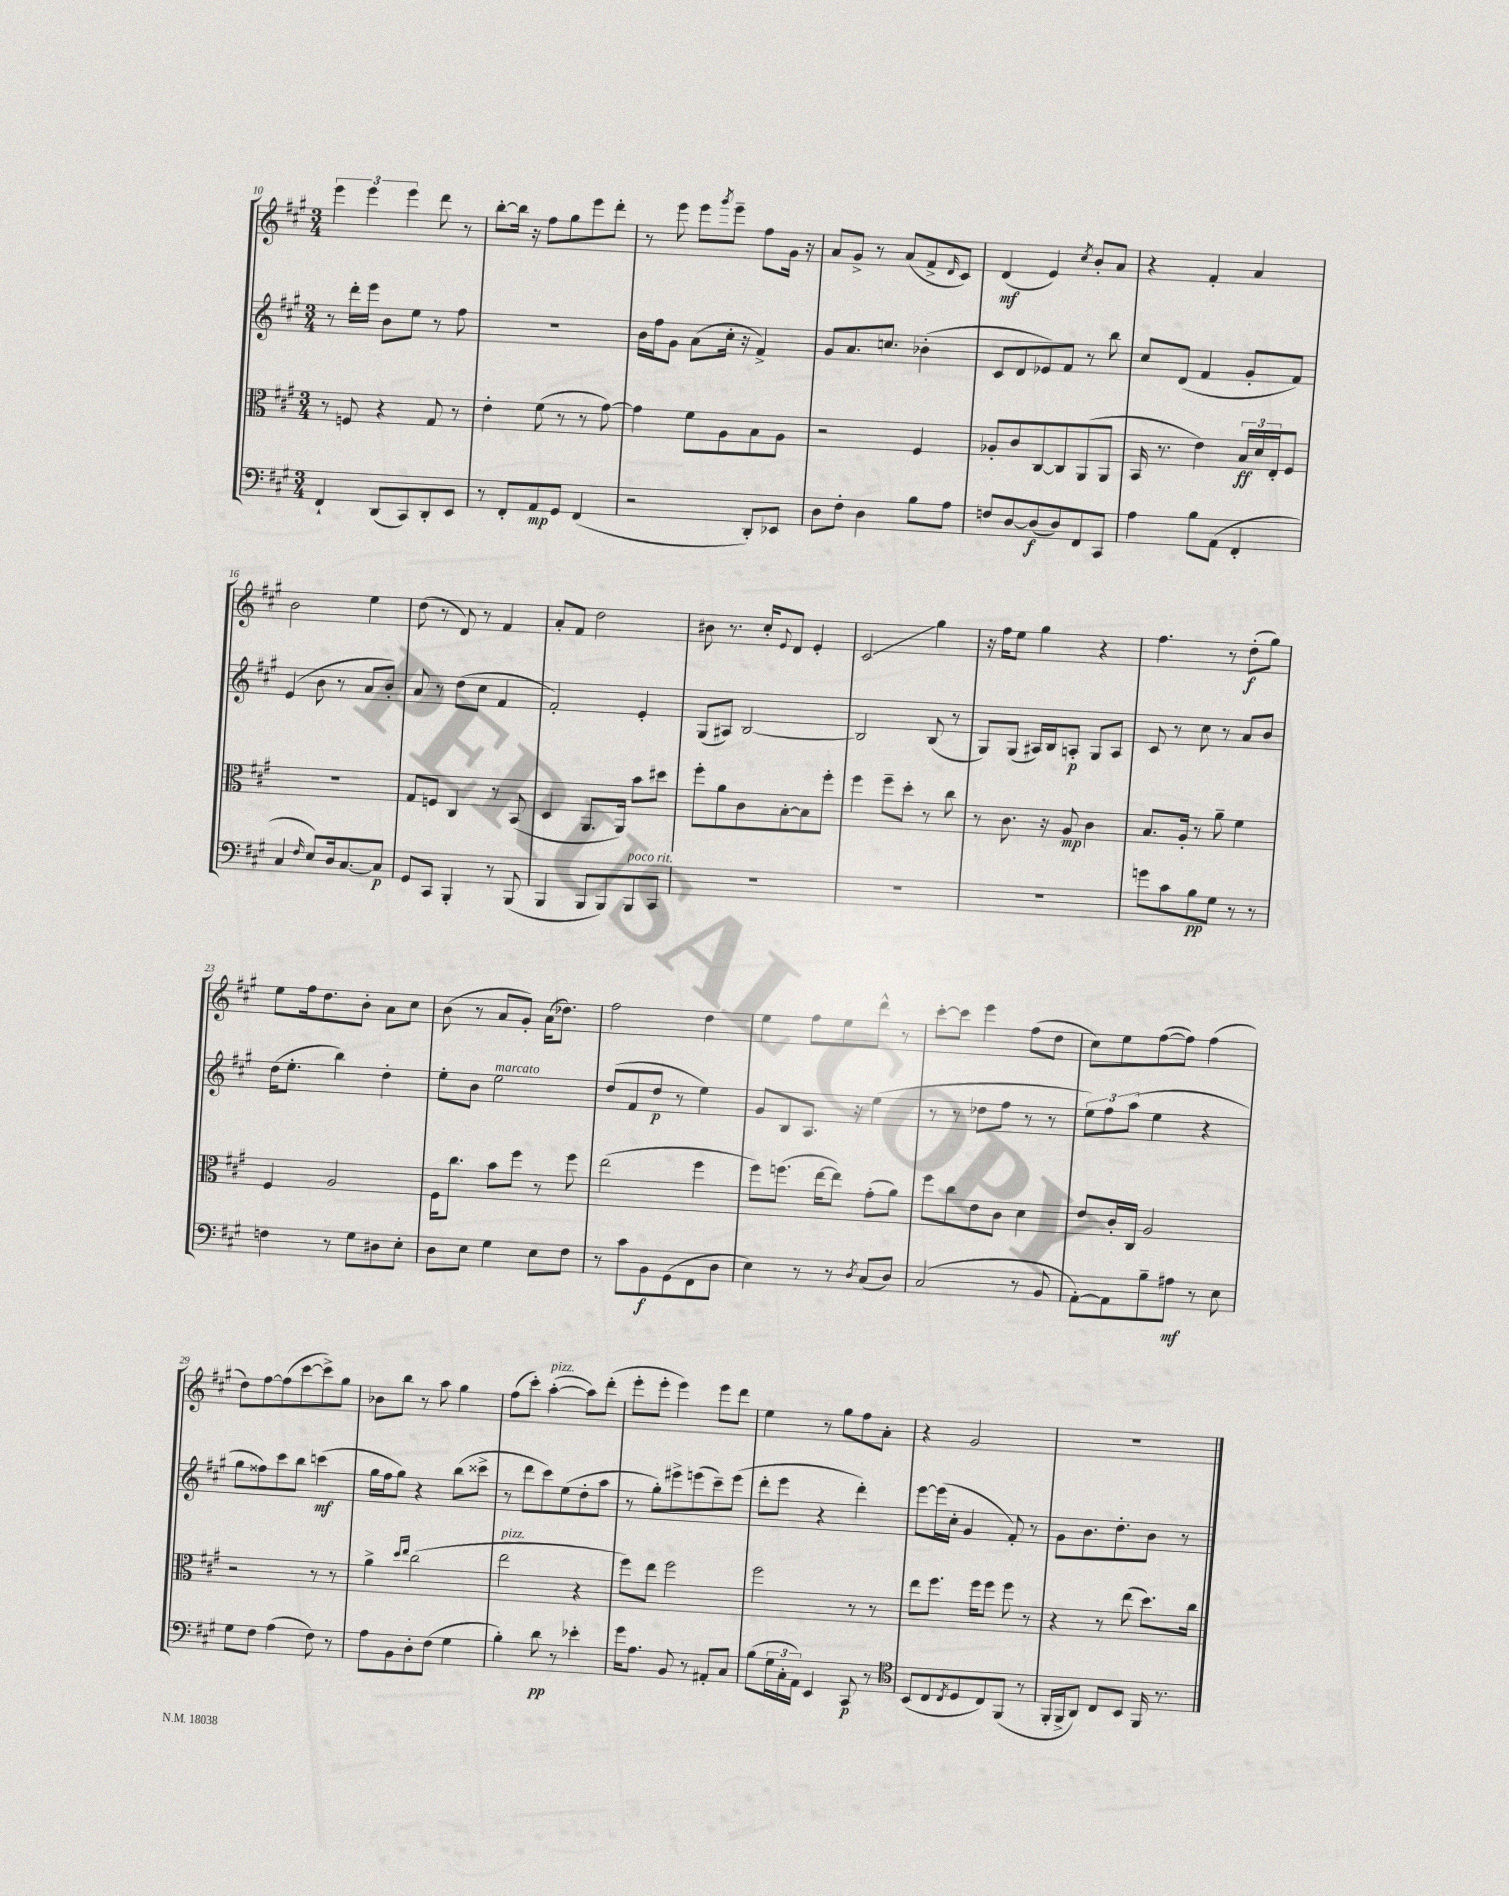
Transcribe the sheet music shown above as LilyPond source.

<<
\new StaffGroup <<
\new Staff = "s0" {
    \clef treble \key a \major \numericTimeSignature \time 3/4
    \tuplet 3/2 { e'''4 e'''4 e'''4 } d'''8 r8 |
    b''8~-. b''16 r16 fis''8 gis''8 e'''8 d'''8-. |
    r8 e'''8 e'''8 \acciaccatura { gis'''8 } e'''8-- fis''8 gis'16 r16 |
    a'8 gis'8-> r8 a'8( fis'8-> \grace { d'16 } cis'8) |
    d'4\mf( e'4) \acciaccatura { cis''8 } b'8-. a'8 |
    r4 fis'4-. a'4 |
    b'2 e''4 |
    d''8( r8 d'8) r8 fis'4 |
    a'8-. fis'8 d''2 |
    bis'8 r8. cis''16-. \appoggiatura { e'8 } d'8 e'4-. |
    cis'2\glissando gis''4 |
    r16 fis''16 e''8 gis''4 r4 |
    fis''4. r8 d''8-.\f( gis''8) |
    e''8 fis''16 d''8. b'8-. a'8 cis''8 |
    b'8( r8 a'8 gis'8-.) a'16( des''8.) |
    fis''2 d''4 |
    e''4 fis''8 e''8 d'''8-^ r8 |
    cis'''8~-. cis'''8 e'''4 fis''8( d''8 |
    cis''8) e''8 fis''8~( fis''8) fis''4( |
    d''8) fis''8~ fis''8( cis'''8~ cis'''8->) gis''8 |
    bes'8 b''8 r8 a''8 gis''4 |
    fis''8( cis'''8-.) a''4~-.^\markup { \italic "pizz." }( a''8) d'''8-.( |
    e'''8-. e'''8-. e'''4) e'''8 d'''8 |
    e''4 r8 gis''8 fis''8 a'8-. |
    r4 gis'2 |
    R2. \bar "|." |
}
\new Staff = "s1" {
    \clef treble \key a \major \numericTimeSignature \time 3/4
    r8 d'''16-. e'''16 b'8 e''8 r8 fis''8 |
    R2. |
    b'16 fis''16 gis'8 a'8( cis''16-. r16 fis'4->) |
    gis'8 a'8. c''8. bes'4-.( |
    cis'8 d'8 ees'8) fis'8 r8 b''8 |
    cis''8 d'8( fis'4 gis'8-. fis'8) |
    e'4( b'8 r8 a'8 b'8-.) |
    a'8 r8 d''8( cis''8 fis'4 |
    fis'2-.) e'4-. |
    gis8( ais8) b2~ |
    b2 b8( r8 |
    gis8) gis8( ais16) b16 a8-.\p gis8 a8 |
    cis'8 r8 cis''8 r8 a'8 b'8 |
    d''16( e''8.-. b''4) d''4-. |
    e''8-. b'8 e''2^\markup { \italic "marcato" } |
    d''8( fis'8 d''8\p r8 e''4) |
    gis'8 b8 a8. r16 e''4( |
    r8 r8 des''8 fis''8 r8 r8 |
    \tuplet 3/2 { e''8) fis''8 a''8( } e''4 r4 |
    gis''8 fisis''8) cis'''8 b''8 c'''4\mf( |
    gis''16 fis''16 gis''8) r4 b''8( cisis'''8-> |
    r8 d'''8 cis'''8) e''8( d''8-. a''8 |
    r8 gis''8-.) eis'''8-> e'''8( cis'''8--) e'''8( |
    d'''8-. e'''8 r4 d'''4-.) |
    e'''8~ e'''16( cis''16-. gis'4 fis'8-.) r8 |
    gis'8 b'8. d''8.-. b'8 r8 \bar "|." |
}
\new Staff = "s2" {
    \clef alto \key a \major \numericTimeSignature \time 3/4
    r8 f8 r4 gis8 r8 |
    e'4-. fis'8( r8 r8 gis'8~) |
    gis'4 fis'8 a8 b8 a8 |
    r2 fis4 |
    aes8-. cis'8 cis8~ cis8 a,8( a,8 |
    b,16 r8. e'4) \tuplet 3/2 { b16\ff d'16 e16-. } fis8 |
    R2. |
    gis8 f8 cis4 r8 b,8( |
    d4 a,8. a,16) b'8 dis''8 |
    fis''8-. a'8 cis'8 b8~-. b8 fis''8-. |
    fis''4 fis''8-- d''8-. r8 cis''8 |
    r8 cis'8. r16 a8\mp cis'4 |
    b8. a16-. r8 a'8-- fis'4 |
    fis4 a2 |
    fis16 cis''8. b'8 fis''8 r8 fis''8 |
    e''2( fis''4 |
    fis''8) f''8.( e''16~ e''8) gis'8-.( a'8) |
    fis''8 cis''8 e'8 cis'8 d'4 |
    e'8 cis'16-. cis16 a2 |
    r2 r8 r8 |
    a'4-> \grace { d''16 e''16 } cis''2( |
    e''2^\markup { \italic "pizz." } r4 |
    fis''8) e''8 fis''2 |
    fis''2 r8 r8 |
    e''8 fis''8. fis''16 fis''8 fis''8 r8 |
    r4 r8 e''8( d''8.) cis''16 \bar "|." |
}
\new Staff = "s3" {
    \clef bass \key a \major \numericTimeSignature \time 3/4
    fis,4-! d,8( cis,8) d,8-. e,8 |
    r8 fis,8-. a,8\mp gis,8 fis,4( |
    r2 d,8-.) ees,8 |
    d8 fis8-. d4 b8 a8 |
    f8 d8~ d8\f( d8) fis,8 cis,8 |
    a4 b8 a,8( fis,4-. |
    cis4 \grace { fis16 } e8) d16 cis8.~ cis8\p |
    gis,8 cis,8 b,,4-. r8 b,,8( |
    b,,4 b,,8 b,,8) b,,8^\markup { \italic "poco rit." } cis,8 |
    R2. |
    R2. |
    R2. |
    g'8 cis'8 b8\pp gis8 r8 r8 |
    f4 r8 gis8 dis8 e8-. |
    d8 e8 gis4 e8 fis8 |
    r8 cis'8 b,8\f gis,8( fis,8 d8 |
    e4) r8 r8 \acciaccatura { d8 } cis8( d8) |
    cis2( r8 b,8 |
    a,8~-.) a,8 b8-- ais8\mf r8 e8 |
    gis8 fis8 a4( fis8) r8 |
    a8 b,8 d8-. fis8( gis4 |
    b4-.) d'8\pp r8 ees'4-. |
    gis'16 a8. b,8 r8 ais,8-. cis8 |
    b8( \tuplet 3/2 { gis16 cis16-. a,16) } e,4 cis,8\p r8 |
    \clef tenor b,8( cis8 \acciaccatura { cis8 } d8 cis8) fis,8( r8 |
    fis,16-. fis,16-> a,8) cis8 b,8 fis,16 r8. \bar "|." |
}
>>
>>
\layout { \context { \Score currentBarNumber = #10 } }
